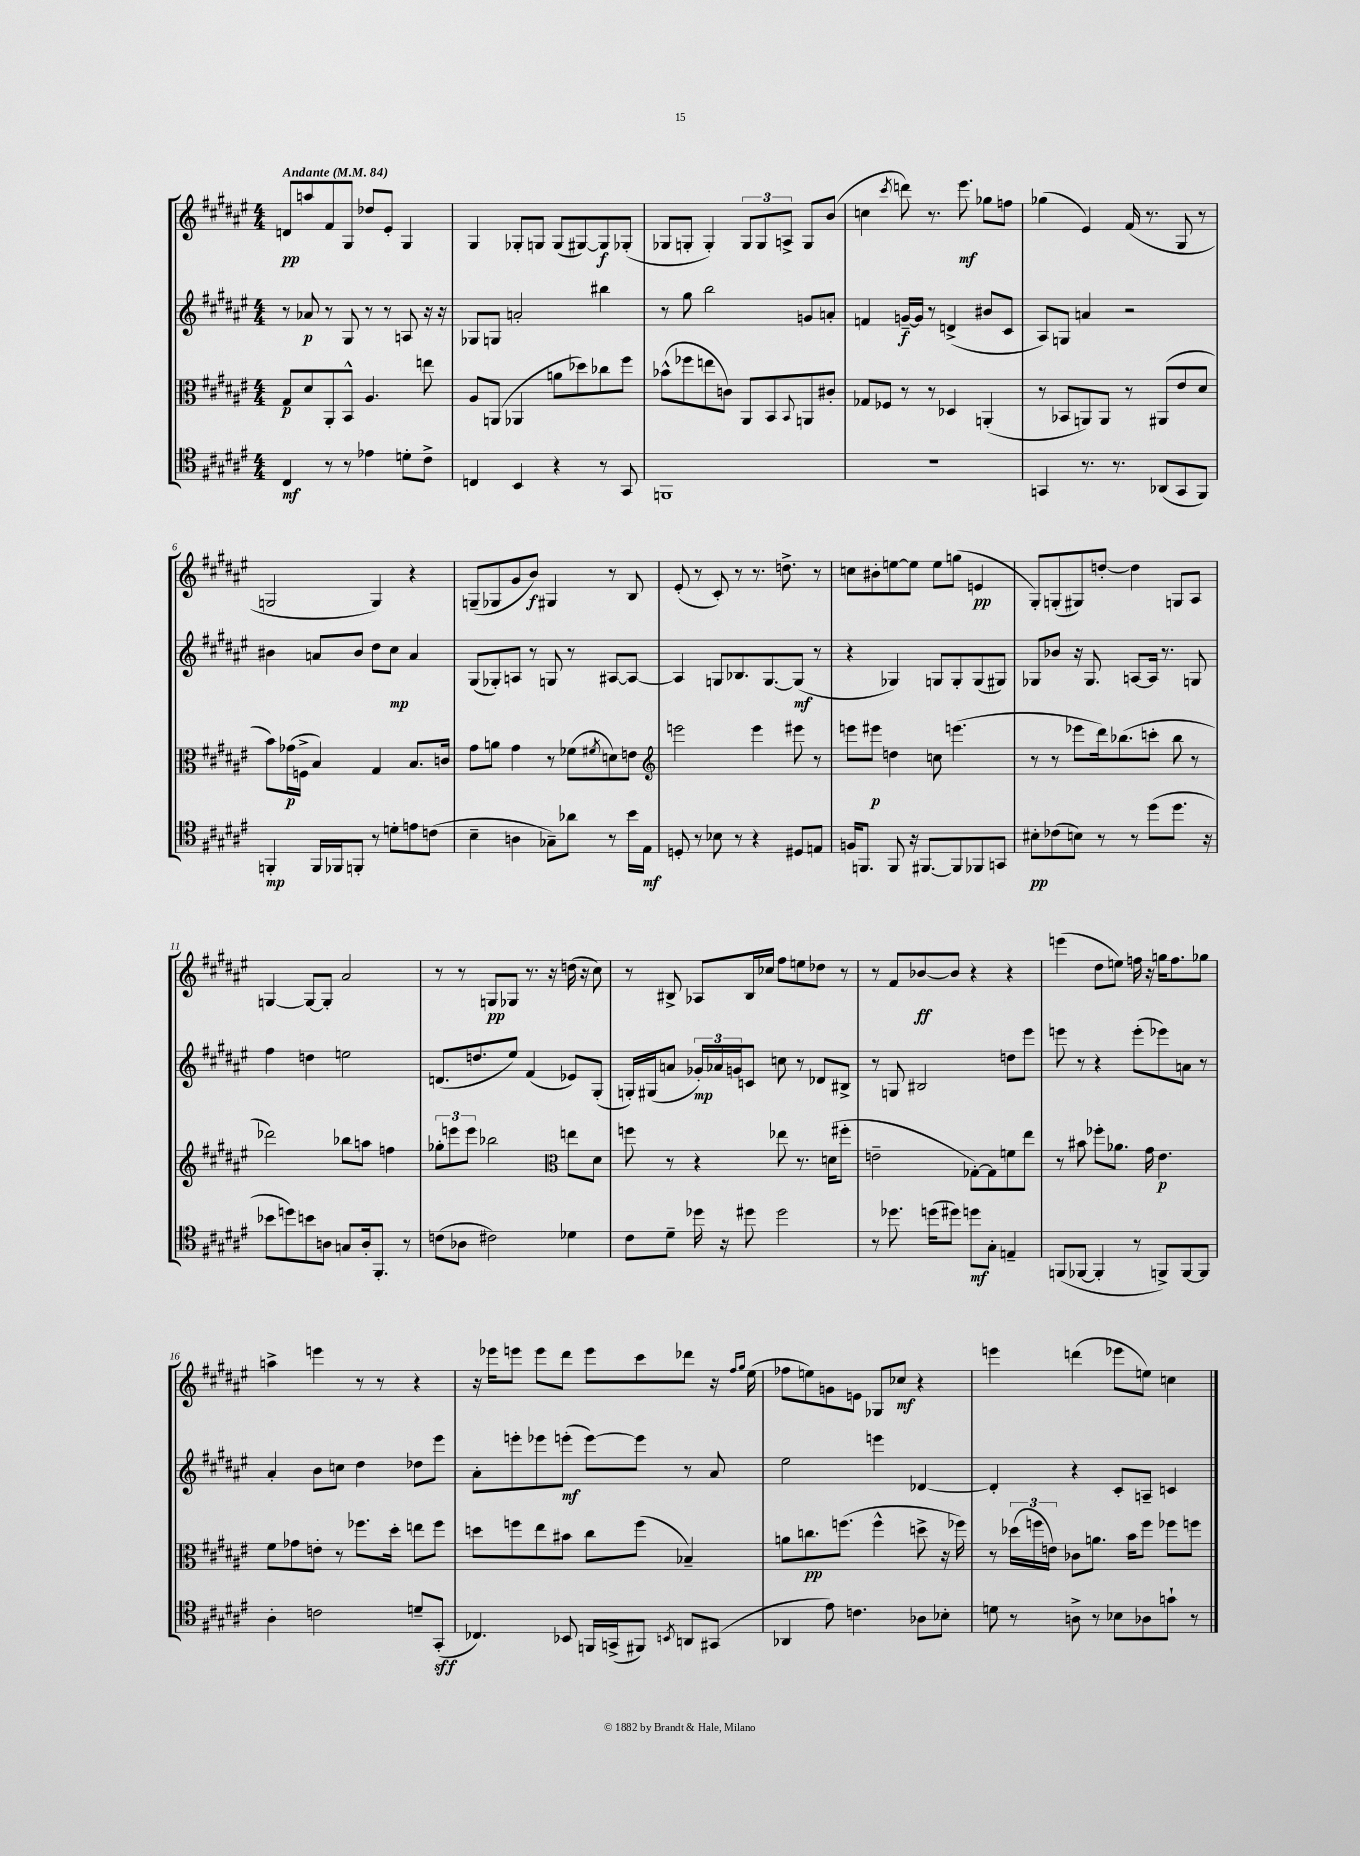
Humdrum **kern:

**kern	**dynam	**kern	**dynam	**kern	**dynam	**kern	**dynam
*part4	*part4	*part3	*part3	*part2	*part2	*part1	*part1
*staff4	*staff4	*staff3	*staff3	*staff2	*staff2	*staff1	*staff1
*clefC4	*	*clefC3	*	*clefG2	*	*clefG2	*
*k[f#c#g#d#a#e#]	*	*k[f#c#g#d#a#e#]	*	*k[f#c#g#d#a#e#]	*	*k[f#c#g#d#a#e#]	*
*M4/4	*	*M4/4	*	*M4/4	*	*M4/4	*
*MM84	*	*MM84	*	*MM84	*	*MM84	*
=1	=1	=1	=1	=1	=1	=1	=1
!	!	!	!	!	!	!LO:TX:a:B:t=Andante	!
4C#/	mf	8G#/L	p	8r	.	8dn/L	pp
.	.	8d#/	.	8a-X/	p	8aan/	.
8r	.	8AA#'/	.	8r	.	8f#/	.
8r	.	8BB^^/J	.	8G#/	.	8G#/J	.
4e-X\	.	4.A#/	.	8r	.	8dd-X/L	.
.	.	.	.	8r	.	8e#'/J	.
8dn'\L	.	.	.	8An/	.	4G#/	.
8c#^\J	.	8een\	.	16r	.	.	.
.	.	.	.	16r	.	.	.
=2	=2	=2	=2	=2	=2	=2	=2
4Cn/	.	8A#/L	.	8G-X/L	.	4G#/	.
.	.	(8AAn/J	.	8Gn/J	.	.	.
4BB/	.	4AA-X/	.	2an'/	.	8G-X'/L	.
.	.	.	.	.	.	8Gn/J	.
4r	.	8an\L	.	.	.	(8G/L	.
.	.	8dd-X\)	.	.	.	[8G#X/)	.
8r	.	8cc-X\	.	4bb#X\	.	8G#/]	f
8GG#/	.	8ff#\J	.	.	.	(8G-X'/J	.
=3	=3	=3	=3	=3	=3	=3	=3
1FFn	.	(8b-X^^\L	.	8r	.	8G-X/L	.
.	.	8ff-X\	.	8gg#\	.	8Gn'/J	.
.	.	8een\	.	2bb\	.	4G'/)	.
.	.	8cn\J)	.	.	.	.	.
.	.	8AA#/L	.	.	.	12G/L	.
.	.	.	.	.	.	12G/	.
.	.	8BB/	.	.	.	.	.
.	.	.	.	.	.	12An^/J	.
.	.	8qqBB/	.	.	.	.	.
.	.	8AAn/	.	8gn/L	.	8G/L	.
.	.	8c#X'/J	.	8an'/J	.	(8b/J	.
=4	=4	=4	=4	=4	=4	=4	=4
1r	.	8G-X/L	.	4fn/	.	4ccn\	.
.	.	8F-X/J	.	.	.	.	.
.	.	.	.	.	.	8qccc#/	.
.	.	8r	.	[16gn~/LL	f	8dddn\)	.
.	.	.	.	16g/JJ]	.	.	.
.	.	8r	.	8r	.	8.r	.
.	.	4D-X/	.	(4dn^/	.	.	.
.	.	.	.	.	.	8.eee#\	mf
.	.	(4AAn'/	.	8b#X/L	.	8gg-X\L	.
.	.	.	.	8c#/J	.	8ffn\J	.
=5	=5	=5	=5	=5	=5	=5	=5
4GGn/	.	8r	.	8A#/L)	.	(4gg-X\	.
.	.	8BB-X/L	.	8Gn/J	.	.	.
8.r	.	8AAn/)	.	4an/	.	4e#/)	.
.	.	8AA/J	.	.	.	.	.
8.r	.	.	.	.	.	.	.
.	.	8r	.	2r	.	(16f#/	.
.	.	.	.	.	.	8.r	.
(8AA-X/L	.	(8AA#X/L	.	.	.	.	.
8GG/	.	8e#/	.	.	.	8G#/	.
8FF#/J)	.	8d#/J	.	.	.	8r	.
!!LO:LB:g=z
=6	=6	=6	=6	=6	=6	=6	=6
4FFn'/	mp	8b\L)	.	4b#X\	.	2Gn/	.
.	.	(16g-X\L	p	.	.	.	.
.	.	16Fn^\JJ	.	.	.	.	.
16FF/LL	.	4B/)	.	8an/L	.	.	.
16FF-X/J	.	.	.	.	.	.	.
8FFn'/J	.	.	.	8b#/J	.	.	.
8r	.	4G#/	.	8dd#\L	.	4G/)	.
8dn'\L	.	.	.	8cc#\J	mp	.	.
8en\	.	8.B/L	.	4a/	.	4r	.
(8cn\J	.	.	.	.	.	.	.
.	.	16cn/Jk	.	.	.	.	.
=7	=7	=7	=7	=7	=7	=7	=7
4B~\	.	8g#\L	.	(8G#/L	.	(8Gn~/L	.
.	.	8an\J	.	8G-X'/)	.	8G-X/	.
4An\	.	4g#\	.	8An/J	.	8g#/	.
.	.	.	.	8r	.	8b/J)	f
8G-X~\L)	.	8r	.	8Gn/	.	4G#X/	.
8a-X\J	.	(8f-X\L	.	8r	.	.	.
.	.	8qf#X/	.	.	.	.	.
8r	.	8dn\)	.	[8A#X/L	.	8r	.
16b\LL	.	8en\J	.	8A#/J_	.	8B/	.
16E#\JJ	mf	.	.	.	.	.	.
=8	=8	=8	=8	=8	=8	=8	=8
*	*	*clefG2	*	*	*	*	*
8Dn'/	.	2eeen\	.	4A#/]	.	(8e#'/	.
8r	.	.	.	.	.	8r	.
8B-X\	.	.	.	8Gn/L	.	8c#'/)	.
8r	.	.	.	8.B-X/	.	8r	.
4r	.	4eee\	.	.	.	8.r	.
.	.	.	.	[8.G/	.	.	.
.	.	.	.	.	.	8.ddn^\	.
8D#X/L	.	8eee#X\	.	(8G/J]	mf	.	.
8En/J	.	8r	.	8r	.	8r	.
=9	=9	=9	=9	=9	=9	=9	=9
16Fn/KL	.	8eeen\L	.	4r	.	8ccn\L	.
8.FFn/J	.	.	.	.	.	.	.
.	.	8eee#X\J	p	.	.	8b#X'\	.
8FF/	.	4ddn\	.	4G-X/)	.	[8een\	.
16r	.	.	.	.	.	8ee\J]	.
[8.FF#X/L	.	.	.	.	.	.	.
.	.	8ccn\	.	8Gn/L	.	8ee\L	.
8FF#/]	.	(4.eeen\	.	8G'/	.	(8ggn\J	.
8FF-X/	.	.	.	(8G/	.	4en/	pp
8GGn/J	.	.	.	8G#X/J)	.	.	.
=10	=10	=10	=10	=10	=10	=10	=10
8B#X'\L	pp	8r	.	8G-X/L	.	8G#'/L)	.
(8c-X\	.	8r	.	8b-X/J	.	(8Gn'/	.
8Bn\J)	.	8eee-X\L	.	16r	.	8G#X/)	.
.	.	.	.	8.G-/	.	.	.
8r	.	16ddd#\k)	.	.	.	[8ddn'/J	.
.	.	(8.bb-X\	.	.	.	.	.
8r	.	.	.	[8An/L	.	4dd\]	.
(8dd#\L	.	8cccn'\J	.	16A/Jk]	.	.	.
.	.	.	.	8.r	.	.	.
8.dd#\J	.	8bb-\	.	.	.	8Gn/L	.
.	.	8r	.	8Gn/	.	8A#/J	.
16r	.	.	.	.	.	.	.
!!LO:LB:g=z
=11	=11	=11	=11	=11	=11	=11	=11
8b-X\L	.	2ddd-X\)	.	4ff#\	.	[4Gn/	.
8ddn\)	.	.	.	.	.	.	.
8bn\	.	.	.	4ddn\	.	8G/L_	.
8An\J	.	.	.	.	.	8G'/J]	.
8Gn/L	.	8bb-X\L	.	2een\	.	2a#/	.
16A'/k	.	8aan\J	.	.	.	.	.
8.FF#'/J	.	.	.	.	.	.	.
.	.	4ffn\	.	.	.	.	.
8r	.	.	.	.	.	.	.
=12	=12	=12	=12	=12	=12	=12	=12
(8cn\L	.	12gg-X'\L	.	(8.dn/L	.	8r	.
.	.	12eeen\	.	.	.	.	.
8A-X\J	.	.	.	.	.	8r	.
.	.	12eee\J	.	.	.	.	.
.	.	.	.	8.ddn/	.	.	.
2c#X\)	.	2bb-X\	.	.	.	8Gn/L	pp
.	.	.	.	8ee#/J)	.	8G-X/J	.
.	.	.	.	(4f#/	.	8.r	.
.	.	.	.	.	.	16r	.
*	*	*clefC3	*	*	*	*	*
4d-X\	.	8een\L	.	8e-X/L)	.	(16ddn\	.
.	.	.	.	.	.	16r	.
.	.	8d#\J	.	(8G#'/J	.	8cc#\)	.
=13	=13	=13	=13	=13	=13	=13	=13
8c#\L	.	8ffn\	.	16Gn'/LL)	.	8r	.
.	.	.	.	(16G#X/J	.	.	.
8d#~\J	.	8r	.	8an/J	.	8B#X^/	.
16dd-X\	.	4r	.	24g-X'/LL)	mp	8A-X/L	.
.	.	.	.	24a-X/	.	.	.
16r	.	.	.	.	.	.	.
.	.	.	.	24gn/J	.	.	.
8dd#X\	.	.	.	8cn/J	.	16B#/L	.
.	.	.	.	.	.	16cc-X/JJ	.
2dd#\	.	8ee-X\	.	8ccn\	.	8ff#\L	.
.	.	8.r	.	8r	.	8een\	.
.	.	.	.	8d-X/L	.	8dd-X\J	.
.	.	(16dn\KL	.	.	.	.	.
.	.	8ff#X'\J	.	8B#X^/J	.	8r	.
=14	=14	=14	=14	=14	=14	=14	=14
8r	.	2en~\	.	8r	.	8r	.
8.dd-X\	.	.	.	8Gn/	.	8f#/L	.
.	.	.	.	2B#X/	.	[8b-X/	ff
(16ddn\KL	.	.	.	.	.	.	.
8dd#X\J)	.	.	.	.	.	8b-/J]	.
8ddn\L	mf	[8G-X'\L)	.	.	.	4r	.
8G#'\J	.	8G-\]	.	.	.	.	.
4En~/	.	8fn\	.	8ddn\L	.	4r	.
.	.	8ee#\J	.	8eee#\J	.	.	.
=15	=15	=15	=15	=15	=15	=15	=15
(8FFn/L	.	8r	.	8eeen\	.	(4eeen\	.
[8FF-X/J	.	8b#X\	.	8r	.	.	.
4FF-'/]	.	8ff-X'\L	.	4r	.	8dd#\L	.
.	.	8.a-X\J	.	.	.	8een\J)	.
8r	.	.	.	(8eee'\L	.	16ffn\	.
.	.	16g#\	.	.	.	16r	.
8FFn^/L)	.	4.e#\	p	8eee-X\)	.	16ggn\KL	.
.	.	.	.	.	.	8.ff\	.
[8FF/	.	.	.	8an\J	.	.	.
8FF/J]	.	.	.	8r	.	8gg-X\J	.
!!LO:LB:g=z
=16	=16	=16	=16	=16	=16	=16	=16
4A#'\	.	8f#\L	.	4a#'/	.	4aan^\	.
.	.	8g-X\	.	.	.	.	.
2cn\	.	8en'\J	.	8b\L	.	4eeen\	.
.	.	8r	.	8ccn\J	.	.	.
.	.	8.ff-X\L	.	4dd#\	.	8r	.
.	.	.	.	.	.	8r	.
.	.	16dd#'\Jk	.	.	.	.	.
8dn~/L	.	8een\L	.	8dd-X\L	.	4r	.
(8GG#'/J	sff	8ff-\J	.	8eee#\J	.	.	.
=17	=17	=17	=17	=17	=17	=17	=17
4.C-X/)	.	8ddn\L	.	8a#'\L	.	16r	.
.	.	.	.	.	.	16eee-X\KL	.
.	.	8ffn\	.	8eeen'\	.	8eeen\J	.
.	.	8ee#\	.	8eee-X\	.	8eee\L	.
8BB-X/	.	8b#X\J	.	(8eeen'\J	mf	8ddd#\J	.
16FFn/LL	.	8cc#\L	.	[8eee\L)	.	8eee\L	.
(16GGn^/J	.	.	.	.	.	.	.
8FF#X/J)	.	(8ff\J	.	8eee\J]	.	8ccc#\	.
8qBBn/	.	.	.	.	.	.	.
8AAn/L	.	4B-X~/)	.	8r	.	8ddd-X\J	.
(8GG#X/J	.	.	.	8a#/	.	16r	.
.	.	.	.	.	.	16qqff#/LL	.
.	.	.	.	.	.	16qqgg#/JJ	.
.	.	.	.	.	.	(16ee#\	.
=18	=18	=18	=18	=18	=18	=18	=18
4AA-X/	.	8an\L	.	2ee#\	.	8ff-X\L	.
.	.	8.ccn\	pp	.	.	8een\)	.
8e#\)	.	.	.	.	.	8gn\	.
.	.	(8.ffn\J	.	.	.	.	.
4.cn\	.	.	.	.	.	8en\J	.
.	.	4ff^^\	.	4eeen\	.	8G-X/L	.
.	.	.	.	.	.	8cc-X/J	mf
8A-X\L	.	8ddn^\	.	[4d-X/	.	4r	.
8B-X'\J	.	16r	.	.	.	.	.
.	.	16ff-X\)	.	.	.	.	.
=19	=19	=19	=19	=19	=19	=19	=19
8dn\	.	8r	.	4d-'/]	.	4eeen\	.
8r	.	(24dd-X\LL	.	.	.	.	.
.	.	24ffn\	.	.	.	.	.
.	.	24en\JJ)	.	.	.	.	.
8An^\	.	8c-X\L	.	4r	.	(4dddn\	.
8r	.	8.an\J	.	.	.	.	.
8B-X\L	.	.	.	8c#'/L	.	8eee-X\L	.
.	.	16b\KL	.	.	.	.	.
8A-X\	.	8ff\J	.	8An~/J	.	8een\J)	.
8gn`\J	.	8ff-X\L	.	4cn/	.	4ccn\	.
8r	.	8ffn\J	.	.	.	.	.
==	==	==	==	==	==	==	==
*-	*-	*-	*-	*-	*-	*-	*-
